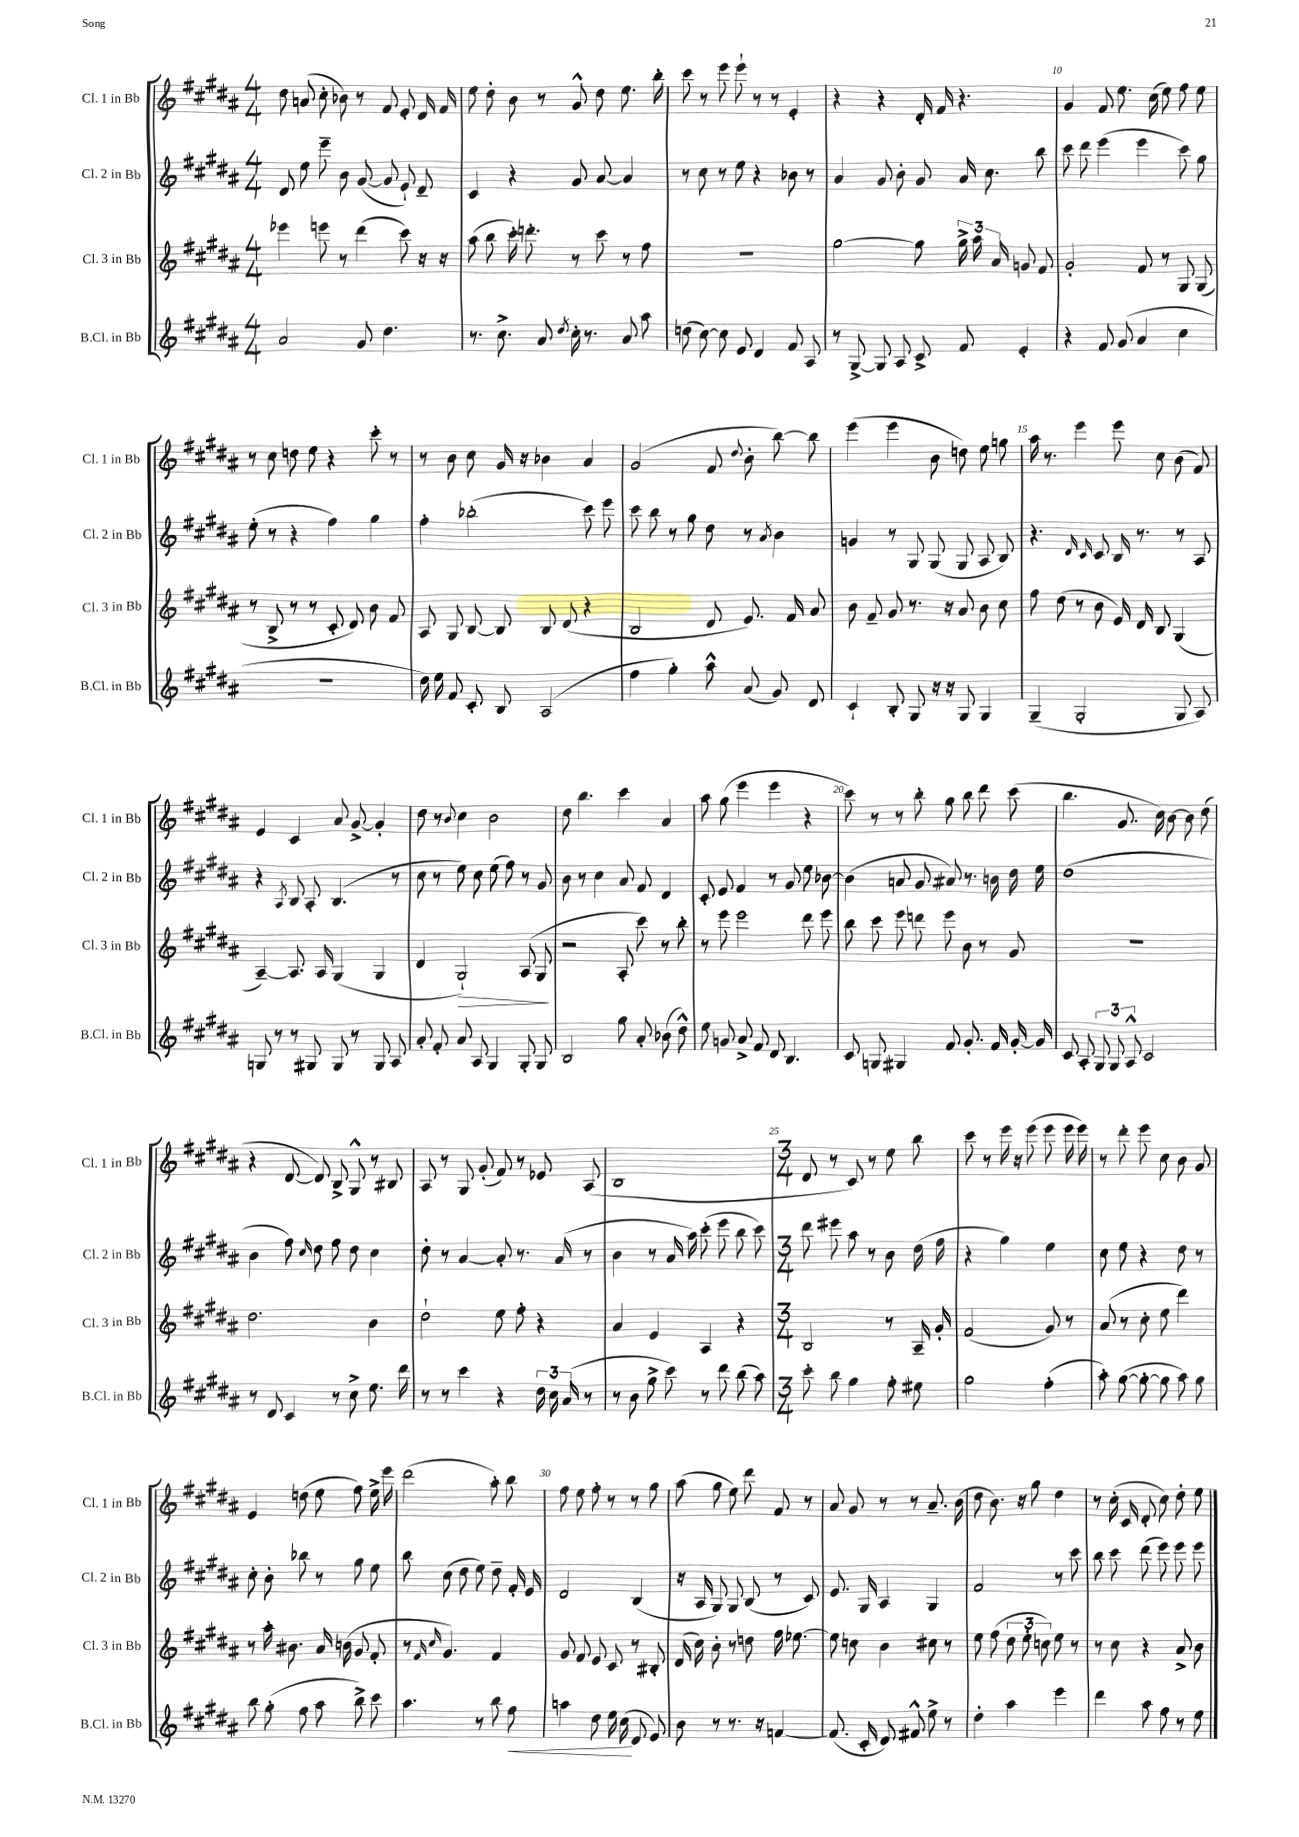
<<
\new StaffGroup <<
\new Staff = "s0" \with { instrumentName = "Cl. 1 in Bb" shortInstrumentName = "Cl. 1 in Bb" } {
    \clef treble \key b \major \numericTimeSignature \time 4/4
    \autoBeamOff dis''8 a'8( cis''8-. bes'8) r8 fis'8 e'8-. dis'16 fis'16 |
    e''8 dis''8-. b'8 r8 gis'8-^ dis''8 e''8. b''16-. |
    cis'''8 r8 e'''8 e'''8-! r8 r8 e'4-. |
    r4 r4 dis'16-. fis'16 r4. |
    gis'4 fis'8 e''8. cis''16( e''8) fis''8 e''8 |
    r8 cis''8 d''8 e''8 r4 cis'''8-. r8 |
    r8 b'8 cis''8 gis'16 r16 bes'4 ais'4 |
    gis'2( fis'8 \appoggiatura { dis''8 } b'8-. b''8~) b''8 |
    e'''4( e'''4 b'8 d''8) e''8 g''8 |
    ais''16 r8. e'''4 e'''8 cis''8 b'8( fis'8) |
    e'4 cis'4 ais'8 gis'8~-> gis'4-. |
    dis''8 r8 \appoggiatura { b'8 } cis''4 b'2 |
    dis''8 b''4. cis'''4 ais'4 |
    ais''8 gis''8( e'''4 e'''4 r4 |
    cis'''8) r8 r8 b''8-. gis''8 b''8 dis'''8 cis'''8( |
    b''4. gis'8. cis''16) b'8~ b'8 dis''8( |
    r4 dis'8~ dis'8) b8-> gis8-^ r8 bis8 |
    ais8 r8 gis8 gis'8-.( fis'8) r8 ees'8 ais8( |
    b1 |
    \numericTimeSignature \time 3/4 dis'8 r8 cis'8) r8 e''8 b''8 |
    cis'''8 r8 e'''16 r16 e'''8( e'''8 e'''16 e'''16) |
    r8 dis'''8-. e'''8 cis''8 b'8 gis'8 |
    e'4 d''8( e''8 fis''8) e''16-> e'''16 |
    dis'''2( ais''8-.) b''8 |
    fis''8 e''8 fis''8-. r8 r8 gis''8 |
    ais''8( gis''8 e''8) dis'''8 fis'8 r8 |
    ais'8 gis'8 r8 r8 ais'8.-- b'16( |
    dis''8 b'8.) r16 gis''8 dis''4 |
    r8 cis''16-.( cis'16 dis'8-. cis''8) dis''8-. e''8 \bar "|." |
}
\new Staff = "s1" \with { instrumentName = "Cl. 2 in Bb" shortInstrumentName = "Cl. 2 in Bb" } {
    \clef treble \key b \major \numericTimeSignature \time 4/4
    \autoBeamOff dis'8 e''8 e'''8-- b'8 gis'8~( gis'8 e'8-!) dis'8-- |
    cis'4 r4 gis'8 ais'8~ ais'4 |
    r8 cis''8 r8 e''8 r4 bes'8 r8 |
    ais'4 gis'8 b'8-. gis'8 ais'16 cis''8. b''8 |
    cis'''8 dis'''8 e'''4( e'''4 cis'''8) gis''8 |
    e''8-.( r8 r4 fis''4) gis''4 |
    fis''4-. bes''2-.( cis'''8) e'''8 |
    cis'''8 b''8 r8 gis''8 dis''8 r8 \acciaccatura { ais'8 } b'4 |
    g'4 r8 gis8 gis8( gis8 ais8 b8) |
    r4. \grace { dis'16 cis'16 } cis'8 b16 r8. r8 ais8 |
    r4 \acciaccatura { ais8 } b8 ais8-. b4.( r8 |
    cis''8 r8 e''8) cis''8 e''8( fis''8) r8 gis'8 |
    b'8 r8 cis''4 ais'8 fis'8 dis'4 |
    cis'8-. e'8 fis'4 r8 gis'8 e''8 bes'8~ |
    bes'4( a'8 gis'8 ais'8) r8. b'16 dis''16 e''16 |
    dis''1( |
    b'4 fis''8) \grace { cis''16 } dis''8 fis''8 dis''8 cis''4 |
    dis''8-. r8 ais'4~ ais'8-. r8. ais'16( r8 |
    b'4 r8 ais'16 ais''16) cis'''8-.( e'''8 b''8 cis'''8) |
    \numericTimeSignature \time 3/4 dis'''8 eis'''8 ais''8 r8 b'8 dis''16( fis''16 |
    r4 gis''4) e''4 |
    cis''8 e''8 r4 dis''8 r8 |
    cis''8-. b'8-. bes''8 r8 gis''8 e''8 |
    b''8 cis''8( dis''8 e''8) dis''8-- fis'16-. e'16 |
    dis'2 b4( |
    r16 ais16 gis8) gis8 b8( r8 cis'8) |
    e'8. gis16 ais4 gis4 |
    fis'2 r8 cis'''8 |
    b''8 cis'''8 dis'''8( e'''8) e'''8 e'''8 \bar "|." |
}
\new Staff = "s2" \with { instrumentName = "Cl. 3 in Bb" shortInstrumentName = "Cl. 3 in Bb" } {
    \clef treble \key b \major \numericTimeSignature \time 4/4
    \autoBeamOff ees'''4 e'''8 r8 dis'''4( cis'''8) r16 r16 |
    ais''8( b''8 cis'''16-.) d'''8.-. r8 cis'''8 r8 fis''8 |
    R1 |
    gis''2~ gis''8 \tuplet 3/2 { gis''16-> ais''16 ais'16 } g'8 fis'8 |
    gis'2-. fis'8 r8 gis8 gis8( |
    r8 b8-> r8 r8 cis'8-. dis'8) b'8 fis'8 |
    ais8 gis8 b8~ b8 b8 dis'8( r4 |
    b2 dis'8 e'8.) fis'16 ais'8 |
    b'8 fis'8-- gis'8 r8. r16 ais'8 b'8 cis''8 |
    fis''8 dis''8( r8 b'8 e'16) dis'16 b8 gis4( |
    ais4~--) ais8. ais16 gis4( gis4 |
    dis'4 gis2-!\>) ais8( gis8\! |
    r2 ais8-. cis'''8) r8 b''8-. |
    r8 e'''8 e'''2 dis'''8 e'''8 |
    b''8 cis'''8 e'''8 d'''8 e'''8 b'8 r8 gis'8 |
    r1 |
    dis''2. b'4 |
    dis''2-! e''8 fis''8-. r4 |
    ais'4 e'4 ais4 r4 |
    \numericTimeSignature \time 3/4 b2 r8 ais16-- gis'16-. |
    fis'2( gis'8) r8 |
    ais'8( r8 cis''8-. e''8 dis'''4) |
    r8 ais''16-. bis'8. ais'16 b'16( gis'8 fis'8-. |
    r8 \grace { fis'16 cis''16 } gis'4.) fis'4 |
    gis'8 fis'8 e'8 cis'8 r8 bis8-. |
    dis'16( cis''16) b'8-. r8 d''8 fis''16 ees''8.~ |
    ees''8 c''8 b'4 cis''8 r8 |
    e''8 fis''8( \tuplet 3/2 { dis''8 e''8-. c''8) } e''8 r8 |
    r8 cis''8 r4 ais'8-> b'8 \bar "|." |
}
\new Staff = "s3" \with { instrumentName = "B.Cl. in Bb" shortInstrumentName = "B.Cl. in Bb" } {
    \clef treble \key b \major \numericTimeSignature \time 4/4
    \autoBeamOff ais'2 gis'8 dis''4. |
    r8. cis''8.-> ais'8 \acciaccatura { dis''8 } cis''16-. r8. ais'8 ais''8 |
    d''8( cis''8~) cis''8 e'8 dis'4 fis'8 ais8 |
    r8 gis8~-> gis8 ais8 cis'8-> fis'8 e'4-. |
    r4 fis'8 gis'8( ais'4 cis''4 |
    R1 |
    dis''16) e''16 fis'8 cis'8-. b8 ais2( |
    fis''4 gis''4-.) ais''8-^ ais'8( gis'8) dis'8 |
    cis'4-! b8-. gis8 r16 r16 gis8 gis4 |
    gis4--( gis2-. gis8 ais8) |
    g8 r8 r8 gis8 gis8 r8 gis8 ais8 |
    ais'8-. fis'8-. ais'8 ais8 gis4 gis8-. gis8 |
    b2 gis''8 ais'8-. bes'8( dis''8-^) |
    e''8 g'8 ais'8-> fis'8 dis'8 b4. |
    cis'8 g8 gis4 fis'8 gis'8.-. fis'16 gis'16~-. gis'16 |
    cis'8 ais8-. \tuplet 3/2 { gis8 gis8 ais8-^ } cis'2 |
    r8 dis'8 cis'4 r8 cis''8-> e''8. dis'''16 |
    r8 r8 cis'''4 r4 \tuplet 3/2 { dis''16 cis''16 ais'16( } r8 |
    r8 b'8 gis''8-> cis'''8) r8 dis'''8 b''8( ais''8) |
    \numericTimeSignature \time 3/4 cis'''8-. b''8 gis''4 fis''8-. eis''8 |
    gis''2 fis''4-.( |
    ais''8-.) gis''8~( gis''8~-. gis''8 ais''8) gis''8 |
    b''8 gis''8-.( fis''8 ais''8 b''8->) cis'''8 |
    ais''4. r8 b''8 fis''8\< |
    a''4 dis''8 e''16 cis''16\!( dis'8 e'8) |
    b'8 r8 r8. r16 f'4~ |
    f'8.( cis'16-. dis'8) fis'8-^ e''8-> r8 |
    dis''4-. ais''4 e'''4 |
    dis'''4 ais''8 fis''8 r8 e''8 \bar "|." |
}
>>
>>
\layout { \context { \Score currentBarNumber = #6 \override BarNumber.break-visibility = ##(#f #t #t) barNumberVisibility = #(every-nth-bar-number-visible 5) } }
